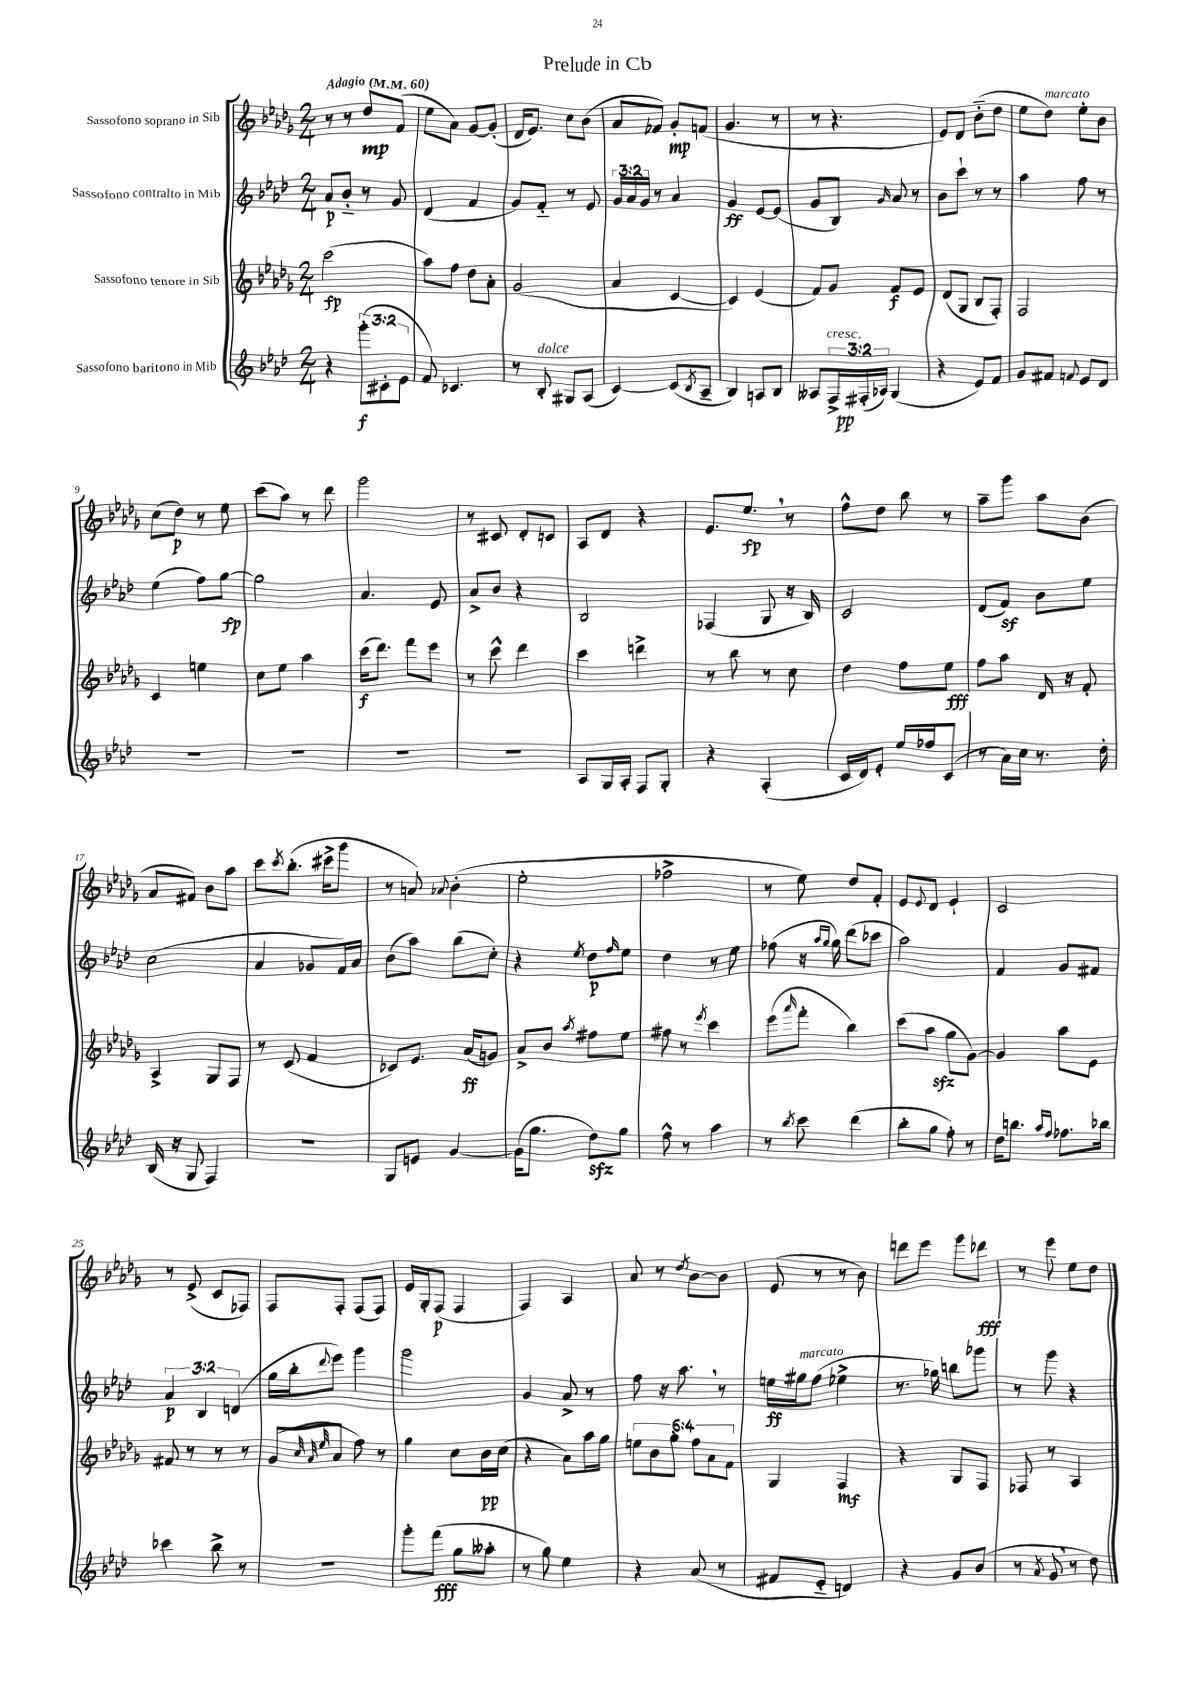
\header { title = "Prelude in Cb" }
<<
\new StaffGroup <<
\new Staff = "s0" \with { instrumentName = "Sassofono soprano in Sib" } {
    \clef treble \key des \major \numericTimeSignature \time 2/4 \tempo "Adagio" 4 = 60
    r8 r8 des''8\mp f'8( |
    ees''8 aes'8) ges'8~ ges'8-.( |
    des'16 ees'8.) c''8 bes'8( |
    aes'8 fes'8) ges'8-.\mp f'8( |
    ges'4. r8 |
    r8 r4. |
    ees'8) des'8 bes'8-_( des''8 |
    ees''8 des''8^\markup { \italic "marcato" }) ees''8-. bes'8 |
    c''8( des''8\p) r8 ees''8 |
    c'''8( aes''8) r8 des'''8 |
    ges'''2 |
    r8 cis'8 des'8-. c'8 |
    aes8 des'8 r4 |
    ees'8. ees''8.\fp \breathe r8 |
    f''8-^ des''8 bes''8 r8 |
    aes''8-- ges'''8 aes''8 bes'8( |
    aes'8 fis'8) bes'8 aes''8 |
    c'''8 \acciaccatura { c'''8 } bes''8.-.( cis'''16-> ges'''8 |
    r8 a'8) \appoggiatura { aes'8 } bes'4-.( |
    ees''2-. |
    fes''2-> |
    r8 ees''8) des''8 f'8-. |
    ees'8 \appoggiatura { ees'8 } des'8 ees'4-! |
    c'2 |
    r8 ees'8->( c'8 fes8) |
    f8 f8-. f8( f8) |
    ees'16 ges16-. f8\p( f4 |
    f4) aes4 |
    aes'8 r8 \acciaccatura { des''8 } bes'8~ bes'8 |
    ees'8( r8 r8 bes'8) |
    d'''8 ees'''8 ges'''8 des'''8\fff |
    r8 ees'''8 ees''8 des''8 \bar "|." |
}
\new Staff = "s1" \with { instrumentName = "Sassofono contralto in Mib" } {
    \clef treble \key aes \major \numericTimeSignature \time 2/4 \override Staff.TupletNumber.text = #tuplet-number::calc-fraction-text
    aes'8\p bes'8-_ r8 g'8 |
    des'4( f'4 |
    g'8) f'8-_ r8 ees'8 |
    \tuplet 3/2 { g'16 aes'16 g'16 } r8 aes'4 |
    g'4\ff ees'8~ ees'8( |
    g'8 bes8) \grace { g'16 } aes'8 r8 |
    bes'8 c'''8-! r8 r8 |
    aes''4 f''8 r8 |
    ees''4( f''8) g''8~\fp |
    g''2 |
    aes'4. ees'8 |
    aes'8-> bes'8 r4 |
    bes2 |
    fes4( g8 r16 bes16) |
    c'2 |
    des'8( f'8\sf) bes'8 ees''8 |
    c''2( |
    aes'4 ges'8 f'16) aes'16 |
    bes'8( aes''8) bes''8( c''8-.) |
    r4 \acciaccatura { ees''8 } des''8\p \grace { f''16 } ees''8 |
    des''4 r8 ees''8 |
    fes''8( r16 \grace { aes''16 g''16 } g''16) des'''8( ces'''8 |
    aes''2) |
    f'4 g'8 fis'8 |
    \tuplet 3/2 { aes'4\p bes4 d'4( } |
    g''16 bes''16-. \appoggiatura { des'''8 } ees'''8) g'''4 |
    g'''2 |
    g'4 aes'8-> r8 |
    f''8 r16 aes''8. \breathe r8 |
    e''16\ff gis''16^\markup { \italic "marcato" } f''8( ees''4-> |
    r8. ges''16) b''8 ges'''8 |
    r8 g'''8 r4 \bar "|." |
}
\new Staff = "s2" \with { instrumentName = "Sassofono tenore in Sib" } {
    \clef treble \key des \major \numericTimeSignature \time 2/4 \override Staff.TupletNumber.text = #tuplet-number::calc-fraction-text
    c'''2\fp( |
    aes''8) f''8 des''8 aes'8-. |
    ges'2( |
    aes'4 c'4~ |
    c'4) ees'4( |
    f'8) ges'8 f'8\f ees'8 |
    des'8( ges8 bes8 f8-.) |
    f2 |
    c'4 e''4 |
    c''8 ees''8 aes''4 |
    c'''16\f( des'''8.) f'''8 ees'''8 |
    r8 c'''8-^ des'''4 |
    c'''4 d'''4-> |
    r8 bes''8 r8 c''8 |
    des''4 f''8 ees''8\fff |
    f''8 aes''8 des'16 r16 f'8-. |
    aes4-> ges8 f8 |
    r8 c'8( f'4 |
    ces'8) ees'8. aes'16\ff( g'8) |
    aes'8-> bes'8 \acciaccatura { aes''8 } fis''8 ees''8 |
    fis''8 r8 \acciaccatura { ees'''8 } c'''4 |
    ees'''8( \grace { aes'''16 } f'''8-. bes''4) |
    c'''8( aes''8\sfz ges''8 ges'8~) |
    ges'4 aes''8 ees'8 |
    fis'8 r8 r8 r8 |
    ges'8( \grace { c''32 aes'32 ees''32 } aes'8 f''8) r8 |
    ges''4 c''8 bes'16\pp c''16( |
    r4 aes'8) aes''16 ges''16 |
    \tuplet 6/4 { e''8 bes'8 ges''8-. f''8 aes'8 f'8 } |
    ges4 f4\mf |
    r4 ges8 f8 |
    fes8 r8 aes4 \bar "|." |
}
\new Staff = "s3" \with { instrumentName = "Sassofono baritono in Mib" } {
    \clef treble \key aes \major \numericTimeSignature \time 2/4 \override Staff.TupletNumber.text = #tuplet-number::calc-fraction-text
    r4 \tuplet 3/2 { g'''8-.\f( cis'8-. ees'8 } |
    f'8) ces'4. |
    r8 bes8-.^\markup { \italic "dolce" } gis8 aes8( |
    c'4~) c'8( \acciaccatura { bes8 } aes8-- |
    bes4) a8 bes8 |
    aeses8 \tuplet 3/2 { f16->^\markup { \italic "cresc." } fis16-.\pp( aes16) } g4( |
    r4 ees'8) f'8 |
    g'8 fis'8 \appoggiatura { f'8 } ees'8 des'8 |
    R2 |
    R2 |
    R2 |
    R2 |
    aes8 g16 aes16-. f8 g8-. |
    r4 aes4-.( |
    c'16 des'16) ees'8-. ees''16 fes''16 c'8( |
    r8 aes'16) c''16 r8. des''16-. |
    bes16( r16 g8 f4) |
    R2 |
    g8 e'8 g'4~ |
    g'16( g''8. des''8\sfz) g''8 |
    f''8-^ r8 aes''4 |
    r8 \acciaccatura { bes''8 } c'''8 des'''4( |
    bes''8-. g''8 f''8-.) r8 |
    des''16 b''8. \grace { aes''16 f''16 } fes''8. bes''16 |
    ces'''4 bes''8-> r8 |
    r2 |
    g'''8-. f'''8\fff( g''8 aeses''8-. |
    r8 g''8) ees''4 |
    r4 aes'8( r8 |
    fis'8 ees'8-_ d'4) |
    r4 g'8 bes'8( |
    r8 \acciaccatura { aes'8 } g'8 \breathe r8 des''8) \bar "|." |
}
>>
>>
